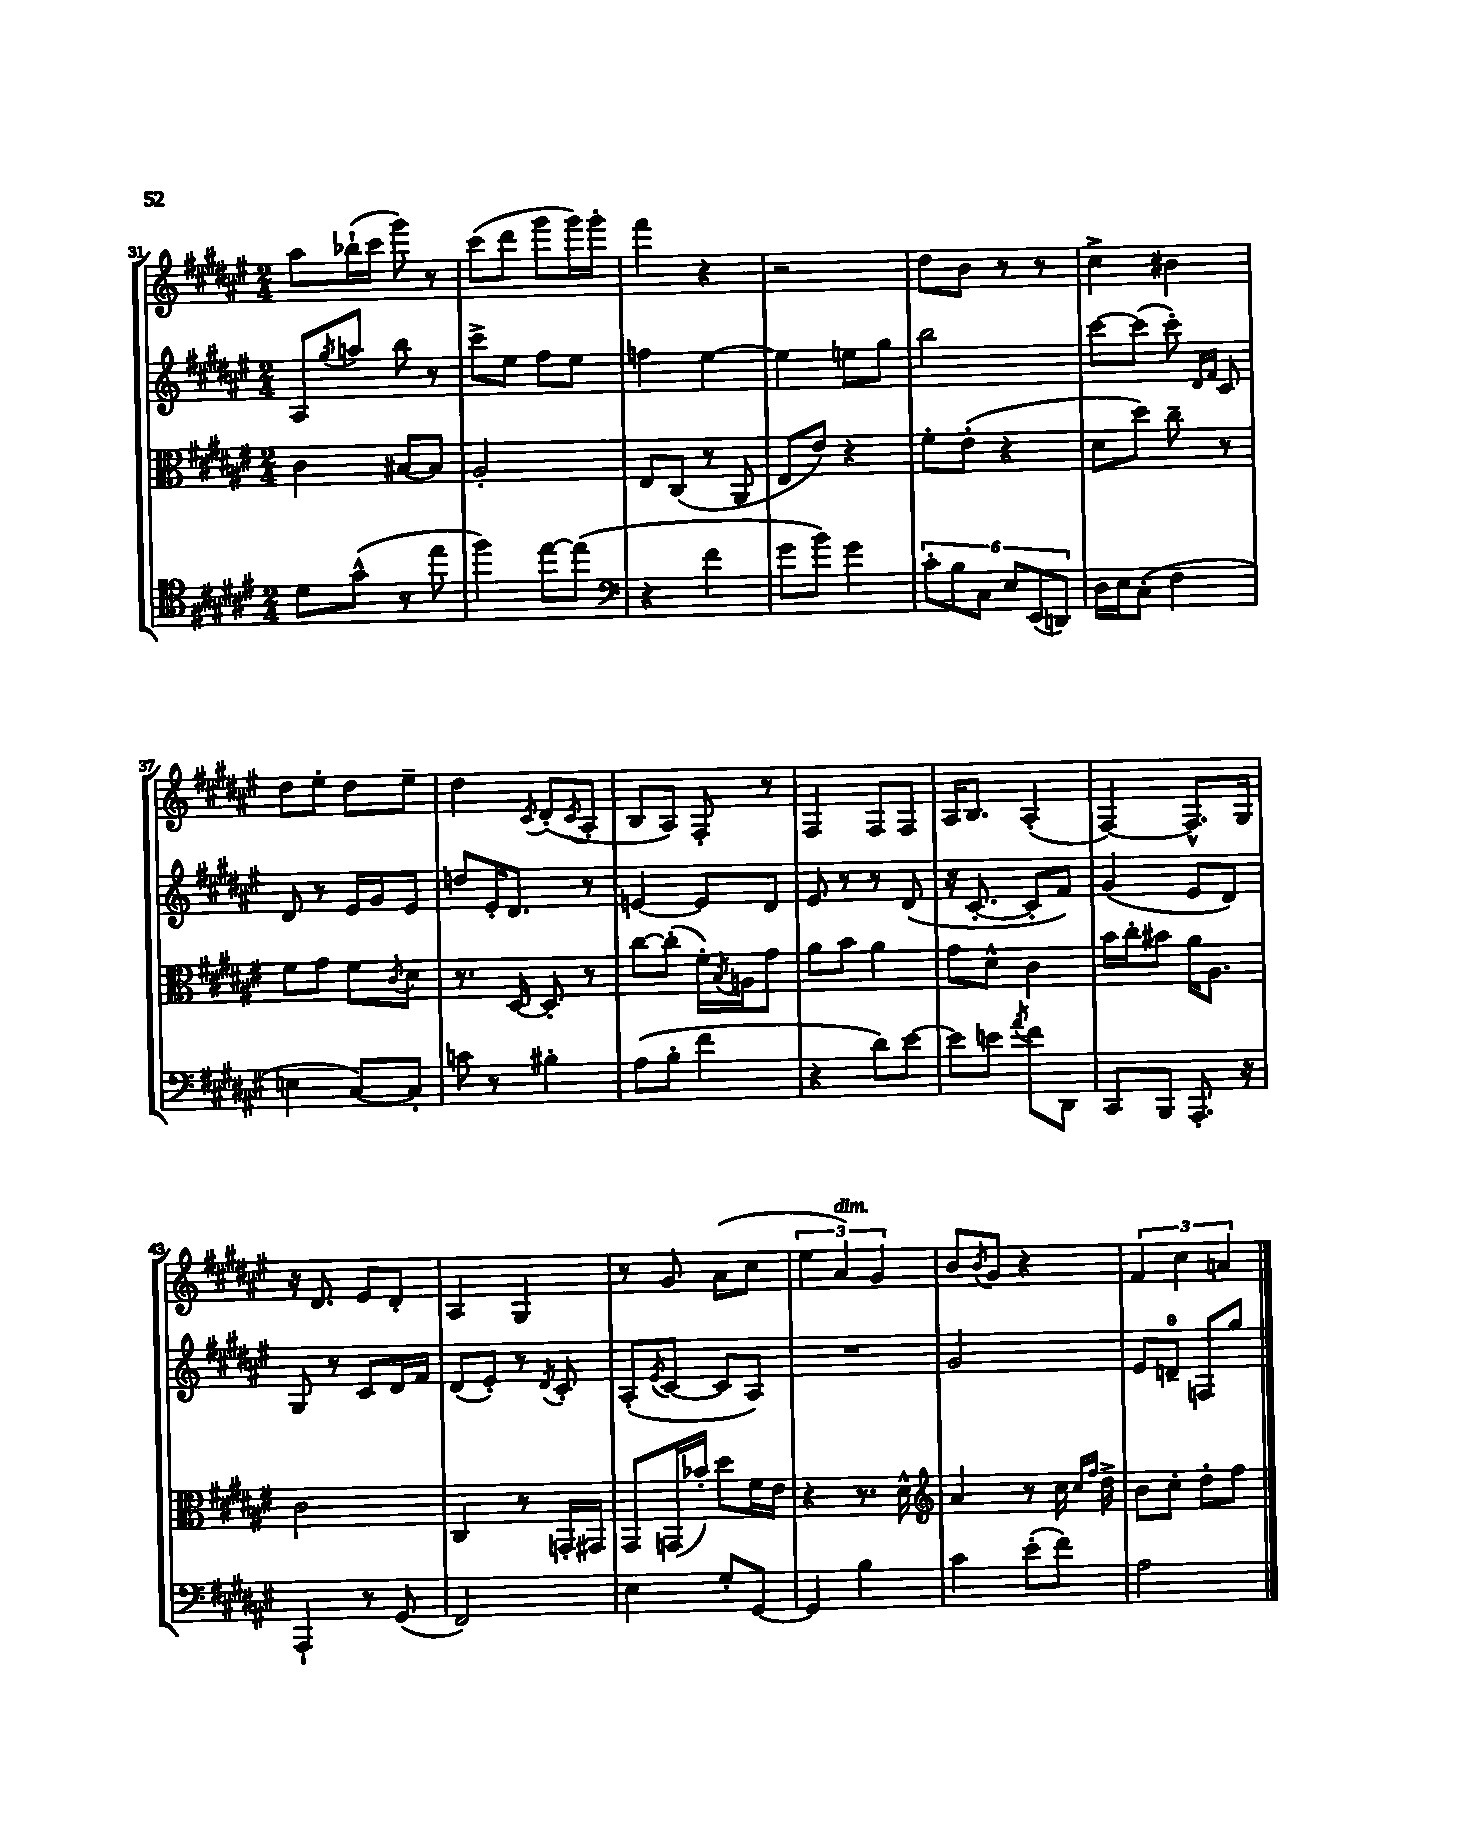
<<
\new StaffGroup <<
\new Staff = "s0" {
    \clef treble \key fis \major \numericTimeSignature \time 2/4
    ais''8 bes''16-!( cis'''16 gis'''8) r8 |
    cis'''8( dis'''8 gis'''8 gis'''16) gis'''16-. |
    fis'''4 r4 |
    r2 |
    dis''8 b'8 r8 r8 |
    cis''4-> bis'4 |
    dis''8 eis''8-. dis''8 eis''8-- |
    dis''4 \acciaccatura { cis'8 } dis'8-.( \acciaccatura { cis'8 } ais8-. |
    b8 ais8) fis8-. r8 |
    fis4 fis8 fis8 |
    ais16 b8. ais4-.( |
    fis4~) fis8.-^ gis16 |
    r16 dis'8. eis'8 dis'8-. |
    ais4 gis4 |
    r8 gis'8 ais'8( cis''8 |
    \tuplet 3/2 { eis''4 ais'4^\markup { \italic "dim." }) gis'4 } |
    b'8 \acciaccatura { b'8 } gis'8 r4 |
    \tuplet 3/2 { fis'4 cis''4 a'4 } \bar "|." |
}
\new Staff = "s1" {
    \clef treble \key fis \major \numericTimeSignature \time 2/4
    ais8 \acciaccatura { gis''8 } a''8 b''8 r8 |
    cis'''8-> eis''8 fis''8 eis''8 |
    f''4 eis''4~ |
    eis''4 e''8 gis''8 |
    b''2 |
    cis'''8~ cis'''8( cis'''8-.) \grace { dis'16 fis'16 } cis'8 |
    dis'8 r8 eis'16 gis'16 eis'8 |
    d''8 eis'16-. dis'8. r8 |
    e'4~ e'8 dis'8 |
    eis'8 r8 r8 dis'8( |
    r16 cis'8.~-. cis'8-. fis'8) |
    gis'4( eis'8 dis'8) |
    gis8 r8 cis'8 dis'16 fis'16 |
    dis'8( eis'8-.) r8 \acciaccatura { dis'8 } cis'8-. |
    ais8-.( \acciaccatura { eis'8 } cis'8~ cis'8 ais8) |
    R2 |
    gis'2 |
    eis'8 d'8-0-- f8 gis''8 \bar "|." |
}
\new Staff = "s2" {
    \clef alto \key fis \major \numericTimeSignature \time 2/4
    cis'4 bis8~ bis8 |
    ais2-. |
    eis8 cis8( r8 ais,8 |
    eis8 eis'8) r4 |
    fis'8-. eis'8-.( r4 |
    dis'8 dis''8) cis''8-- r8 |
    fis'8 gis'8 fis'8 \acciaccatura { cis'8 } dis'8 |
    r8. dis16~ dis8-. r8 |
    cis''8~ cis''8-.( fis'16-.) \acciaccatura { b8 } a16 gis'8 |
    ais'8 b'8 ais'4 |
    gis'8 dis'8-^ cis'4 |
    b'16 cis''16-. bis'8 ais'16 ais8. |
    cis'2 |
    cis4 r8 g,16-. gis,16 |
    gis,8 g,16( bes'16-.) dis''8 fis'16 eis'16 |
    r4 r8. dis'16-^ |
    \clef treble ais'4 r8 cis''16 \grace { cis''16 fis''16 } dis''16-> |
    b'8 cis''8-. dis''8-. fis''8 \bar "|." |
}
\new Staff = "s3" {
    \clef tenor \key fis \major \numericTimeSignature \time 2/4
    dis'8 gis'8-^( r8 eis''8 |
    fis''4) eis''8~ eis''8( |
    \clef bass r4 fis'4 |
    gis'8 b'8) gis'4 |
    \tuplet 6/4 { cis'8-. b8 cis8 eis8 eis,8( d,8) } |
    dis16 eis16 cis8-.( fis4 |
    e4 cis8~) cis8-. |
    c'8 r8 bis4-. |
    ais8( b8-. fis'4 |
    r4 dis'8) eis'8~ |
    eis'8 e'8 \acciaccatura { ais'8 } fis'8 dis,8 |
    cis,8 b,,8 ais,,8.-. r16 |
    ais,,4-! r8 gis,8( |
    fis,2) |
    eis4 gis8-. gis,8~ |
    gis,4 b4 |
    cis'4 eis'8-.( fis'8) |
    ais2 \bar "|." |
}
>>
>>
\layout { \context { \Score currentBarNumber = #31 } }
